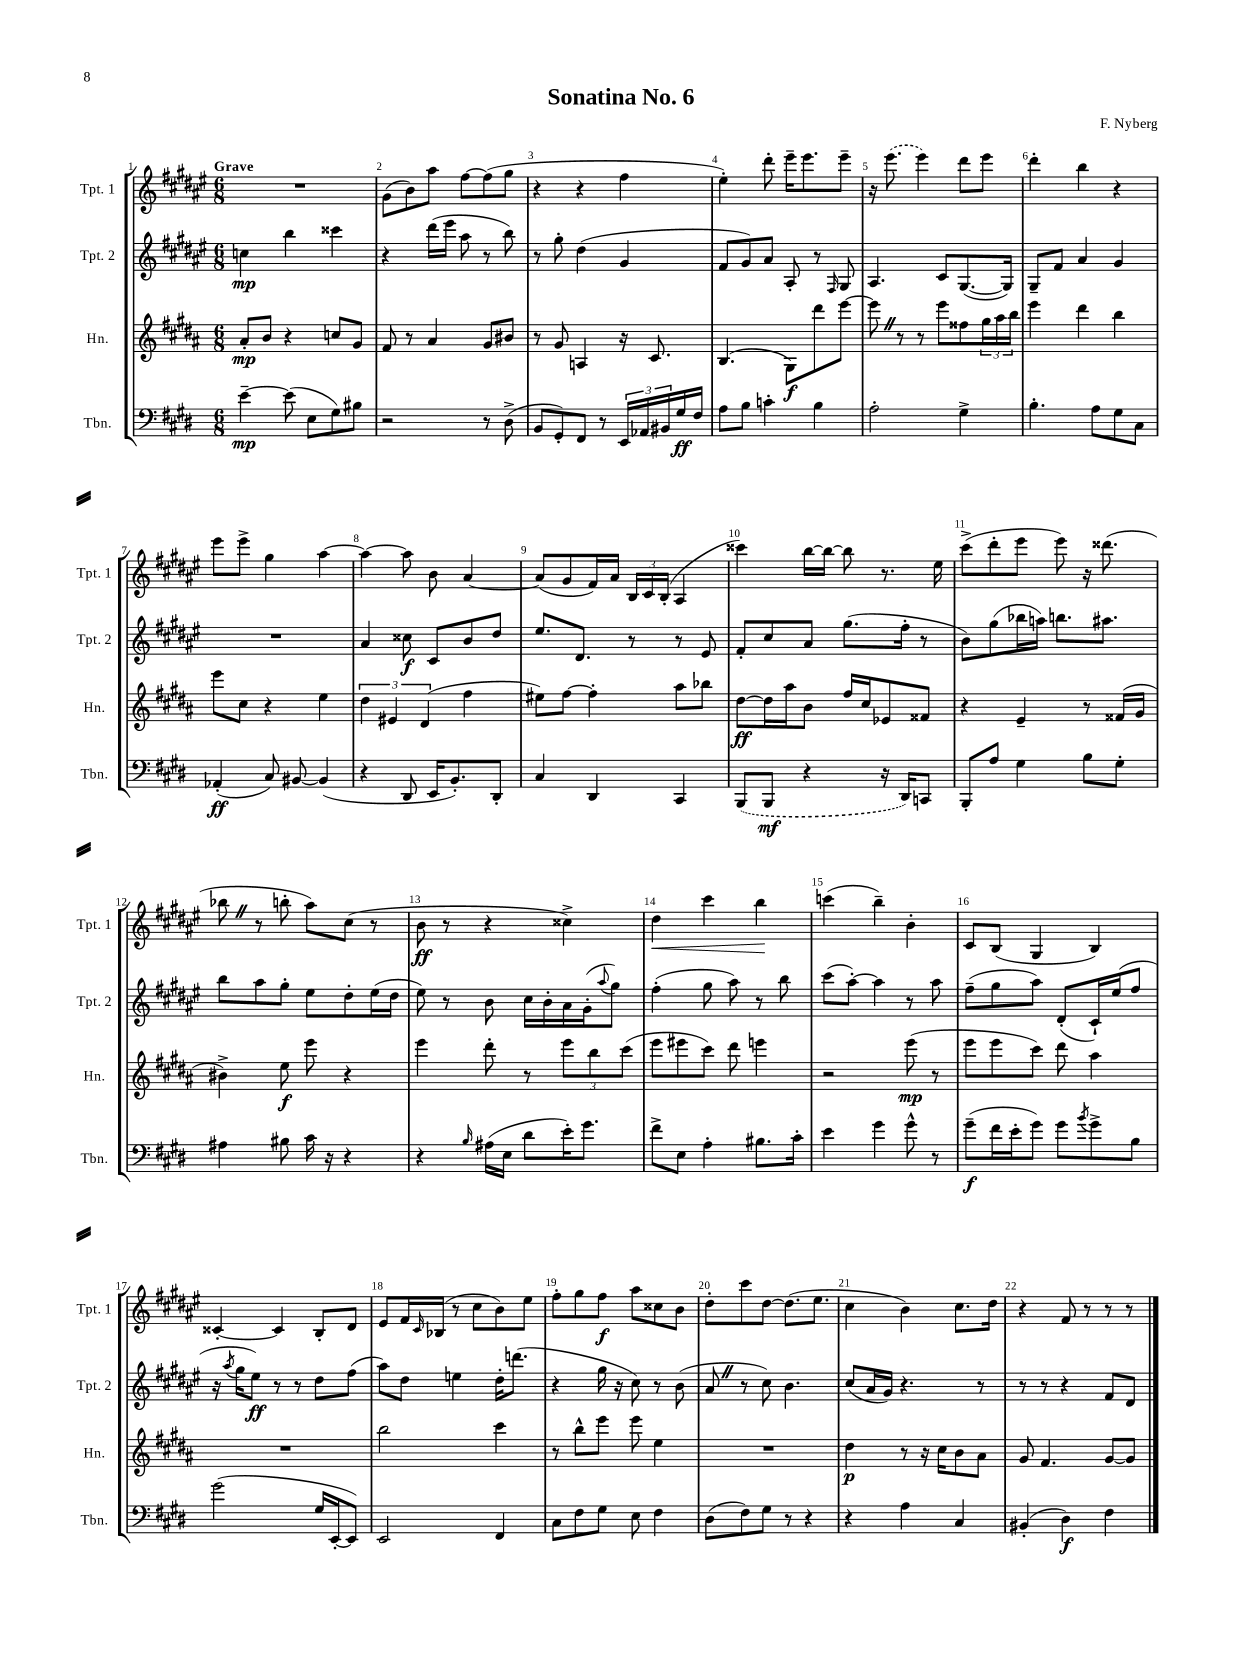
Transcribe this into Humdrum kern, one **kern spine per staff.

**kern	**kern	**kern	**kern
*staff4	*staff3	*staff2	*staff1
*clefF4	*clefG2	*clefG2	*clefG2
*k[f#c#g#d#]	*k[f#c#g#d#a#]	*k[f#c#g#d#a#e#]	*k[f#c#g#d#a#e#]
*M6/8	*M6/8	*M6/8	*M6/8
[4e~\	8a#'/L	4cc\	2.r
.	8b/J	.	.
(8e\]	4r	4bb\	.
8E\L	.	.	.
8G#\)	8cc/L	4ccc##\	.
8B#\J	8g#/J	.	.
=	=	=	=
2r	8f#/	4r	(8g#\L
.	8r	.	8b\)
.	4a#/	(16ddd#\LL	8aa#\J
.	.	16eee#\JJ	.
.	.	8aa#\	[8ff#\L
8r	8g#/L	8r	(8ff#\]
(8D#^\	8b#/J	8bb\)	8gg#\J
=	=	=	=
8BB/L	8r	8r	4r
8GG#'/)	8g#/	8gg#'\	.
8FF#/J	4A/	(4dd#\	4r
8r	.	.	.
24EE/LL	16r	4g#/	4ff#\
24AA-/	.	.	.
.	8.c#/	.	.
24BB#/	.	.	.
16G#/	.	.	.
16F#/JJ	.	.	.
=	=	=	=
8A\L	(4.B/	8f#/L	4ee#'\)
8B\J	.	8g#/)	.
4c'\	.	8a#/J	8ddd#'\
.	8G#\L)	8A#'/	16eee#~\LK
.	.	.	8.eee#\
4B\	8ddd#\	8r	.
.	.	16qqF#/	.
.	[8eee\J	8G#/	8eee#~\J
=	=	=	=
2A'\	8eee\]	4.A#/	16r
.	.	.	(8.eee#\
.	8r	.	.
.	8r	.	4eee#\)
.	8eee\L	8c#/L	.
4G#^\	8ff##\	([8.G#/	8ddd#\L
.	24gg#\L	.	8eee#\J
.	24aa#\	.	.
.	.	16G#/]Jk)	.
.	24bb\JJ	.	.
=	=	=	=
4.B'\	4eee\	8G#~/L	4ddd#'\
.	.	8f#/J	.
.	4ddd#\	4a#/	4bb\
8A\L	.	.	.
8G#\	4bb\	4g#/	4r
8C#\J	.	.	.
=	=	=	=
(4AA-'/	8eee\L	2.r	8eee#\L
.	8cc#\J	.	8eee#^\J
8C#/)	4r	.	4gg#\
[8BB#/	.	.	.
(4BB#/]	4ee\	.	[4aa#\
=	=	=	=
4r	6dd#\	4a#/	4aa#\_
.	6e#/	.	.
8DD#/	.	8cc##\	8aa#\]
.	(6d#/	.	.
16EE/LK	.	8c#/L	8b\
8.BB'/)	.	.	.
.	4ff#\	8b/	[4a#/
8DD#'/J	.	8dd#/J	.
=	=	=	=
4C#/	8ee#\L)	8.ee#/L	(8a#/]L
.	[8ff#\J	.	8g#/
.	.	8.d#/J	.
4DD#/	4ff#'\]	.	16f#/L)
.	.	.	16a#/JJ
.	.	8r	24B/LL
.	.	.	24c#/
.	.	.	(24B'/JJ
4CC#/	8aa#\L	8r	4A#/
.	8bb-\J	8e#/	.
=	=	=	=
(8BBB/L	[8dd#\L	8f#'/L	4ccc##\)
8BBB/J	16dd#\]L	8cc#/	.
.	16aa#\J	.	.
4r	8b\J	8a#/J	[16bb\LL
.	.	.	16bb\_JJ
.	16ff#/LL	(8.gg#\L	8bb\]
.	16cc#/J	.	.
16r	8e-/	.	8.r
16DD#/LK)	.	16ff#'\Jk	.
8CC/J	8f##/J	8r	.
.	.	.	16ee#\
=	=	=	=
8BBB'/L	4r	8b\L)	(8ccc#^\L
8A/J	.	(8gg#\	8ddd#'\
4G#\	4e~/	16bb-\L	8eee#\J
.	.	16aa\JJ)	.
.	.	8.bb\L	8eee#\)
8B\L	8r	.	16r
.	.	8.aa#\J	(8.ddd##\
8G#'\J	(16f##/LL	.	.
.	16g#/JJ	.	.
=	=	=	=
4A#\	4b#^\)	8bb\L	8bb-\
.	.	8aa#\	8r
8B#\	8ee\	8gg#'\J	8bb'\
16c#\	8eee\	8ee#\L	8aa#\L)
16r	.	.	.
4r	4r	8dd#'\	(8cc#\J
.	.	(16ee#\L	8r
.	.	16dd#\JJ	.
=	=	=	=
4r	4eee\	8ee#\)	8b\
.	.	8r	8r
16qqB/	.	.	.
(16A#\LL	8ddd#'\	8b\	4r
16E\JJ	.	.	.
8d#\L	8r	16cc#\LL	.
.	.	16b'\	.
16e'\K)	12eee\L	16a#\	4cc##^\)
8.g#\J	.	(16g#'\J	.
.	12bb\	.	.
.	.	8qqaa#/	.
.	.	8gg#\J)	.
.	(12ccc#\J	.	.
=	=	=	=
8f#^\L	8eee\L	(4ff#'\	4dd#\
8E\J	8eee#\	.	.
4A'\	8ccc#\J)	8gg#\	4ccc#\
.	8ddd#\	8aa#\)	.
8.B#\L	4eee\	8r	4bb\
.	.	8bb\	.
16c#'\Jk	.	.	.
=	=	=	=
4e\	2r	(8ccc#\L	(4ccc\
.	.	[8aa#'\J)	.
4g#\	.	4aa#\]	4bb~\)
8g#^^\	(8eee\	8r	4b'\
8r	8r	8aa#\	.
=	=	=	=
(8g#~\L	8eee\L	(8ff#~\L	8c#/L
16f#\L	8eee\	8gg#\	(8B/J
16e'\J	.	.	.
8g#\J)	8ccc#\J)	8aa#\J)	4G#/
8g#\L	8ddd#\	(8d#'/L	.
8qb/	.	.	.
8g#^\	4aa#\	16c#`/L)	4B/)
.	.	(16ee#/J	.
8B\J	.	8ff#/J	.
=	=	=	=
(2g#\	2.r	16r	[4c##'/
.	.	8qaa#/	.
.	.	16gg#\LK	.
.	.	8ee#\J)	.
.	.	8r	4c##/]
.	.	8r	.
16G#/LL	.	8dd#\L	8B'/L
[16EE'/J	.	.	.
8EE/]J)	.	(8ff#\J	8d#/J
=	=	=	=
2EE/	2bb\	8aa#\L)	8e#/L
.	.	8dd#\J	16f#/L
.	.	.	16qqc#/
.	.	.	(16B-/JJ
.	.	4ee\	8r
.	.	.	8cc#\L
4FF#/	4ccc#\	16dd#'\LK	8b\)
.	.	(8.ddd\J	.
.	.	.	8ee#\J
=	=	=	=
8C#\L	8r	4r	8ff#'\L
8F#\	8bb^^\L	.	8gg#\
8G#\J	8eee\J	16gg#\	8ff#\J
.	.	16r	.
8E\	8eee\	8cc#\)	8aa#\L
4F#\	4ee\	8r	8cc##\
.	.	(8b\	8b\J
=	=	=	=
(8D#\L	2.r	8a#/	8dd#'\L
8F#\)	.	8r	8ccc#\
8G#\J	.	8cc#\)	[8dd#\J
8r	.	4.b\	(8.dd#\]L
4r	.	.	.
.	.	.	8.ee#\J
=	=	=	=
4r	4dd#\	(8cc#/L	4cc#\
.	.	16a#/L	.
.	.	16g#/JJ)	.
4A\	8r	4.r	4b\)
.	16r	.	.
.	16cc#\LK	.	.
4C#/	8b\	.	8.cc#\L
.	8a#\J	8r	.
.	.	.	16dd#\Jk
=	=	=	=
(4BB#'/	8g#/	8r	4r
.	4.f#/	8r	.
4D#\)	.	4r	8f#/
.	.	.	8r
4F#\	[8g#/L	8f#/L	8r
.	8g#/]J	8d#/J	8r
==	==	==	==
*-	*-	*-	*-
